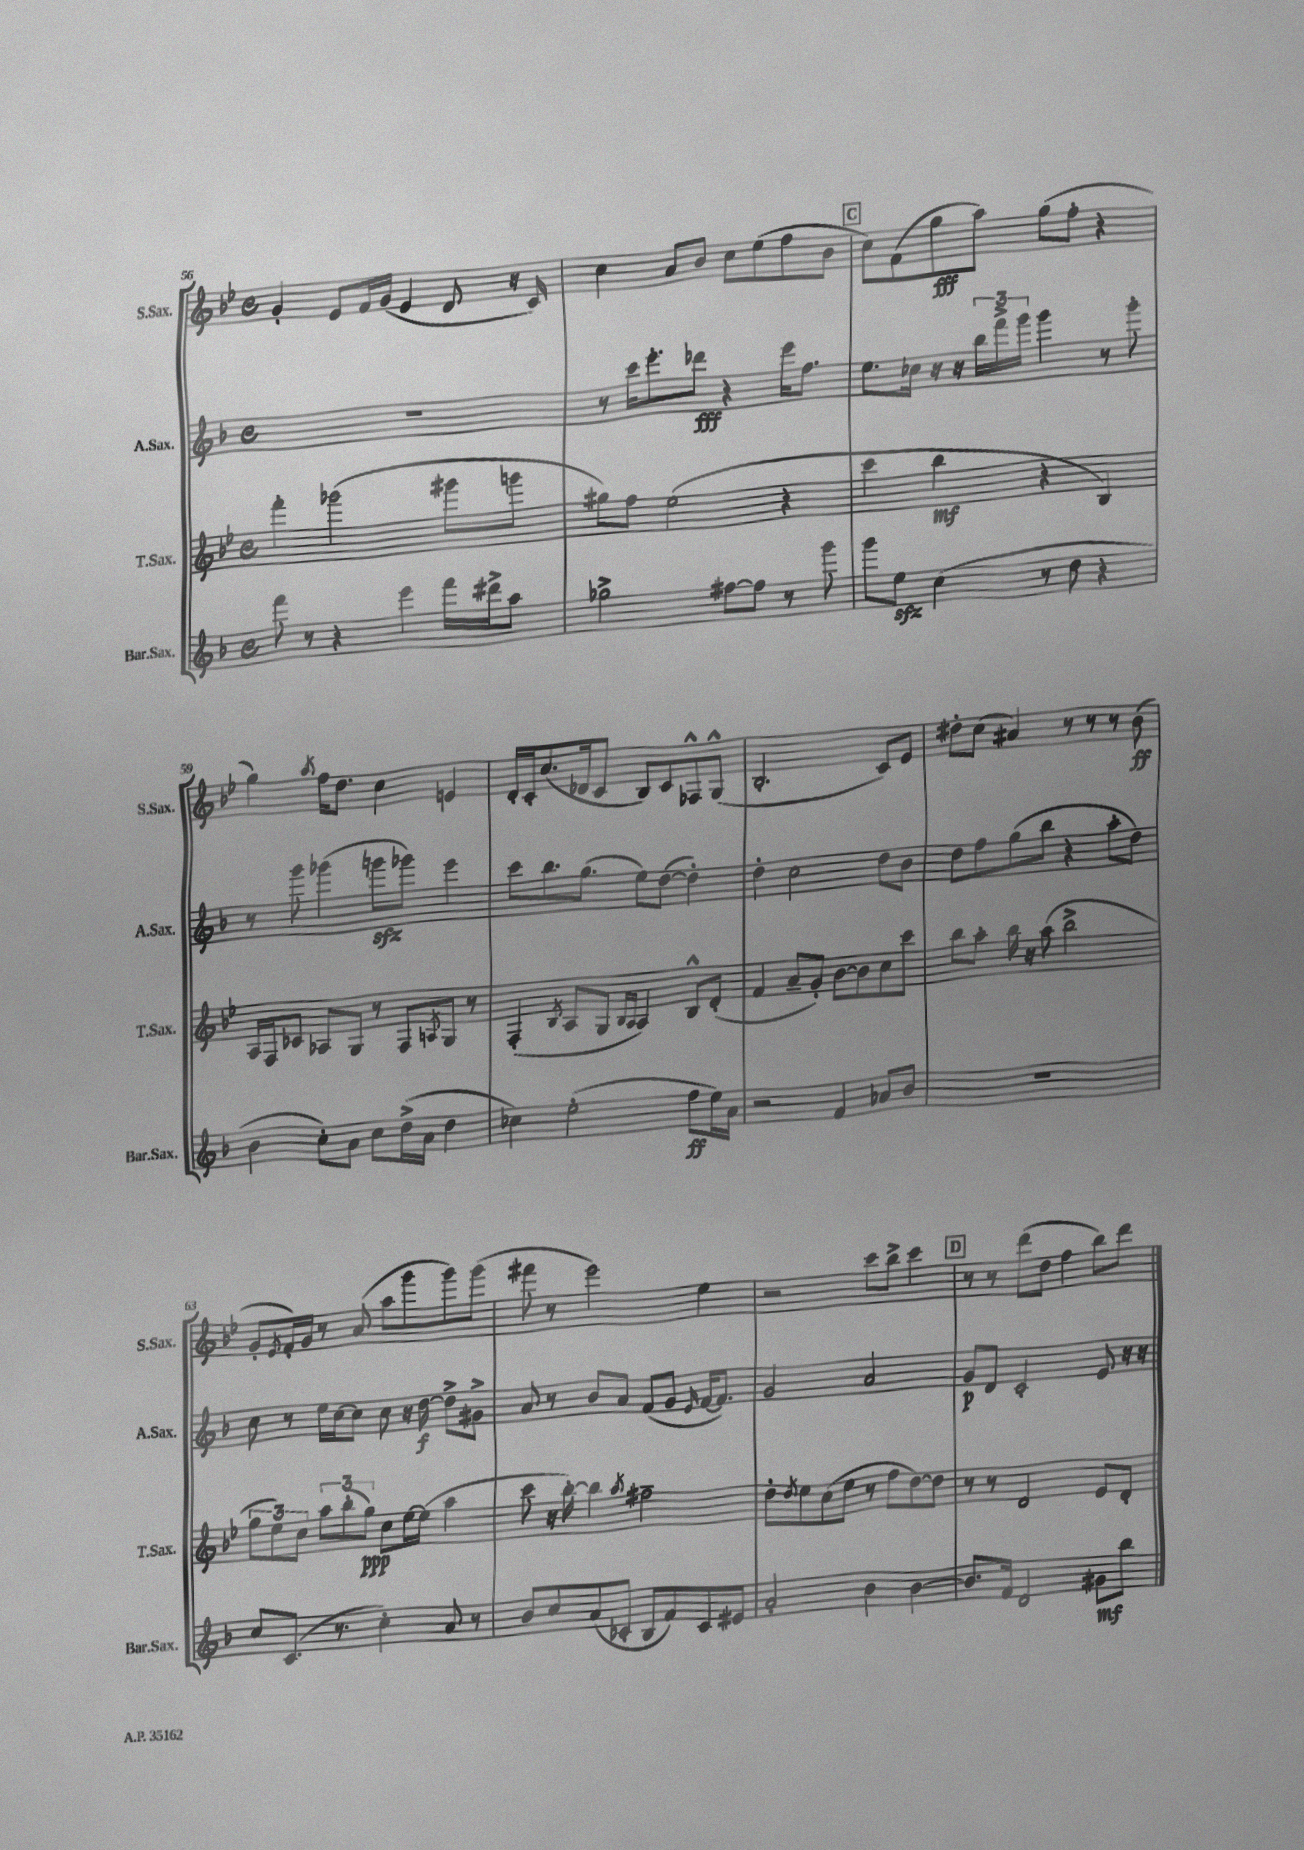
<<
\new StaffGroup <<
\new Staff = "s0" \with { instrumentName = "S.Sax." shortInstrumentName = "S.Sax." } {
    \clef treble \key bes \major \defaultTimeSignature \time 4/4
    g'4-. ees'8 f'16 g'16( ees'4 d'8 r16 c'16) |
    c''4 a'8 bes'8 c''8 ees''8( f''8 bes'8 |
    \mark \markup { \box "C" } c''8) f'8( g''8\fff a''8) g''8( f''8-. r4 |
    g''4) \acciaccatura { a''8 } f''16 d''8. c''4 e'4 |
    d'16-. c'16-. c''8.( des'16 c'8 bes8) c'8 fes8-^ g8-^( |
    bes2.-. c'8) ees'8 |
    dis''8-. c''8( ais'4) r8 r8 r8 bes'8\ff( |
    g'8-. \acciaccatura { ees'8 } f'16-.) g'16 r8 a'8( a''8 g'''8 g'''8) g'''8( |
    fis'''8 r8 ees'''2) ees''4 |
    r2 c'''8 bes''8-> c'''4 |
    \mark \markup { \box "D" } r8 r8 d'''8( d''8 f''4 bes''8) d'''8 \bar "|." |
}
\new Staff = "s1" \with { instrumentName = "A.Sax." shortInstrumentName = "A.Sax." } {
    \clef treble \key f \major \defaultTimeSignature \time 4/4
    R1 |
    r8 c'''16 e'''8.-. des'''8\fff r4 e'''16 f''8. |
    \mark \markup { \box "C" } e''8. ces''16 r16 r16 \tuplet 3/2 { bes''16 f'''16-> g'''16 } g'''4 r8 g'''8-. |
    r8 g'''8 ges'''4( g'''8\sfz ges'''8) e'''4 |
    c'''8 bes''8. g''8.( e''8) d''8~( d''4-.) |
    d''4-. c''2 d''8 bes'8 |
    d''8 f''8 g''8( bes''8 r4 a''8-. d''8) |
    c''8 r8 e''16 c''16~ c''8 c''8 r16 d''16~\f d''8-> gis'8-> |
    a'8 r8 bes'8 a'8 f'8( g'8 \grace { e'16 } f'16~ f'8.) |
    g'2 a'2 |
    \mark \markup { \box "D" } g'8\p d'8 c'2-. e'8 r16 r16 \bar "|." |
}
\new Staff = "s2" \with { instrumentName = "T.Sax." shortInstrumentName = "T.Sax." } {
    \clef treble \key bes \major \defaultTimeSignature \time 4/4
    f'''4-. ges'''2( gis'''8 g'''8 |
    gis''8) f''8 ees''2( r4 |
    \mark \markup { \box "C" } c'''4 bes''4\mf r4 bes4) |
    a16 f16 ces'8 aes8 g8 r8 f8 \acciaccatura { a8 } g8 r8 |
    f4-.( \acciaccatura { bes8 } a8 g8 \grace { bes16 a16 } a4) bes8-^ d'8-.( |
    f'4 a'8-- g'8-.) bes'8~ bes'8 c''8 c'''8 |
    bes''8 a''8-. bes''16 r16 a''8( bes''2-> |
    \tuplet 3/2 { g''8 ees''8) c''8 } \tuplet 3/2 { a''8 bes''8-.( g''8\ppp) } c''8 ees''16~ ees''16( a''4 |
    c'''8 r16 bes''16~-.) bes''4 \acciaccatura { a''8 } fis''2-- |
    d''8-. \acciaccatura { d''8 } ees''8 c''8( ees''8 r8 f''8 d''8~) d''8 |
    \mark \markup { \box "D" } r8 r8 d'2 ees'8 d'8-. \bar "|." |
}
\new Staff = "s3" \with { instrumentName = "Bar.Sax." shortInstrumentName = "Bar.Sax." } {
    \clef treble \key f \major \defaultTimeSignature \time 4/4
    f'''8 r8 r4 e'''4 f'''16 dis'''16-> a''8 |
    ges''2-> fis''8~ fis''8 r8 g'''8 |
    \mark \markup { \box "C" } g'''8 e''8\sfz c''4( r8 d''8 r4 |
    bes'4 c''8-.) a'8 c''8 d''16->( a'16 d''4 |
    ces''4) e''2-.( f''8\ff e''16) a'16 |
    r2 f'4 aes'8 bes'8 |
    R1 |
    c''8 c'8.( r8. c''4-.) a'8 r8 |
    bes'8 c''8 a'8( ces'8-. bes8 f'8) ces'8 eis'8 |
    a'2-. bes'4 bes'4~ |
    \mark \markup { \box "D" } bes'8. f'16 d'2 gis'8\mf bes''8 \bar "|." |
}
>>
>>
\layout { \context { \Score currentBarNumber = #56 } }
